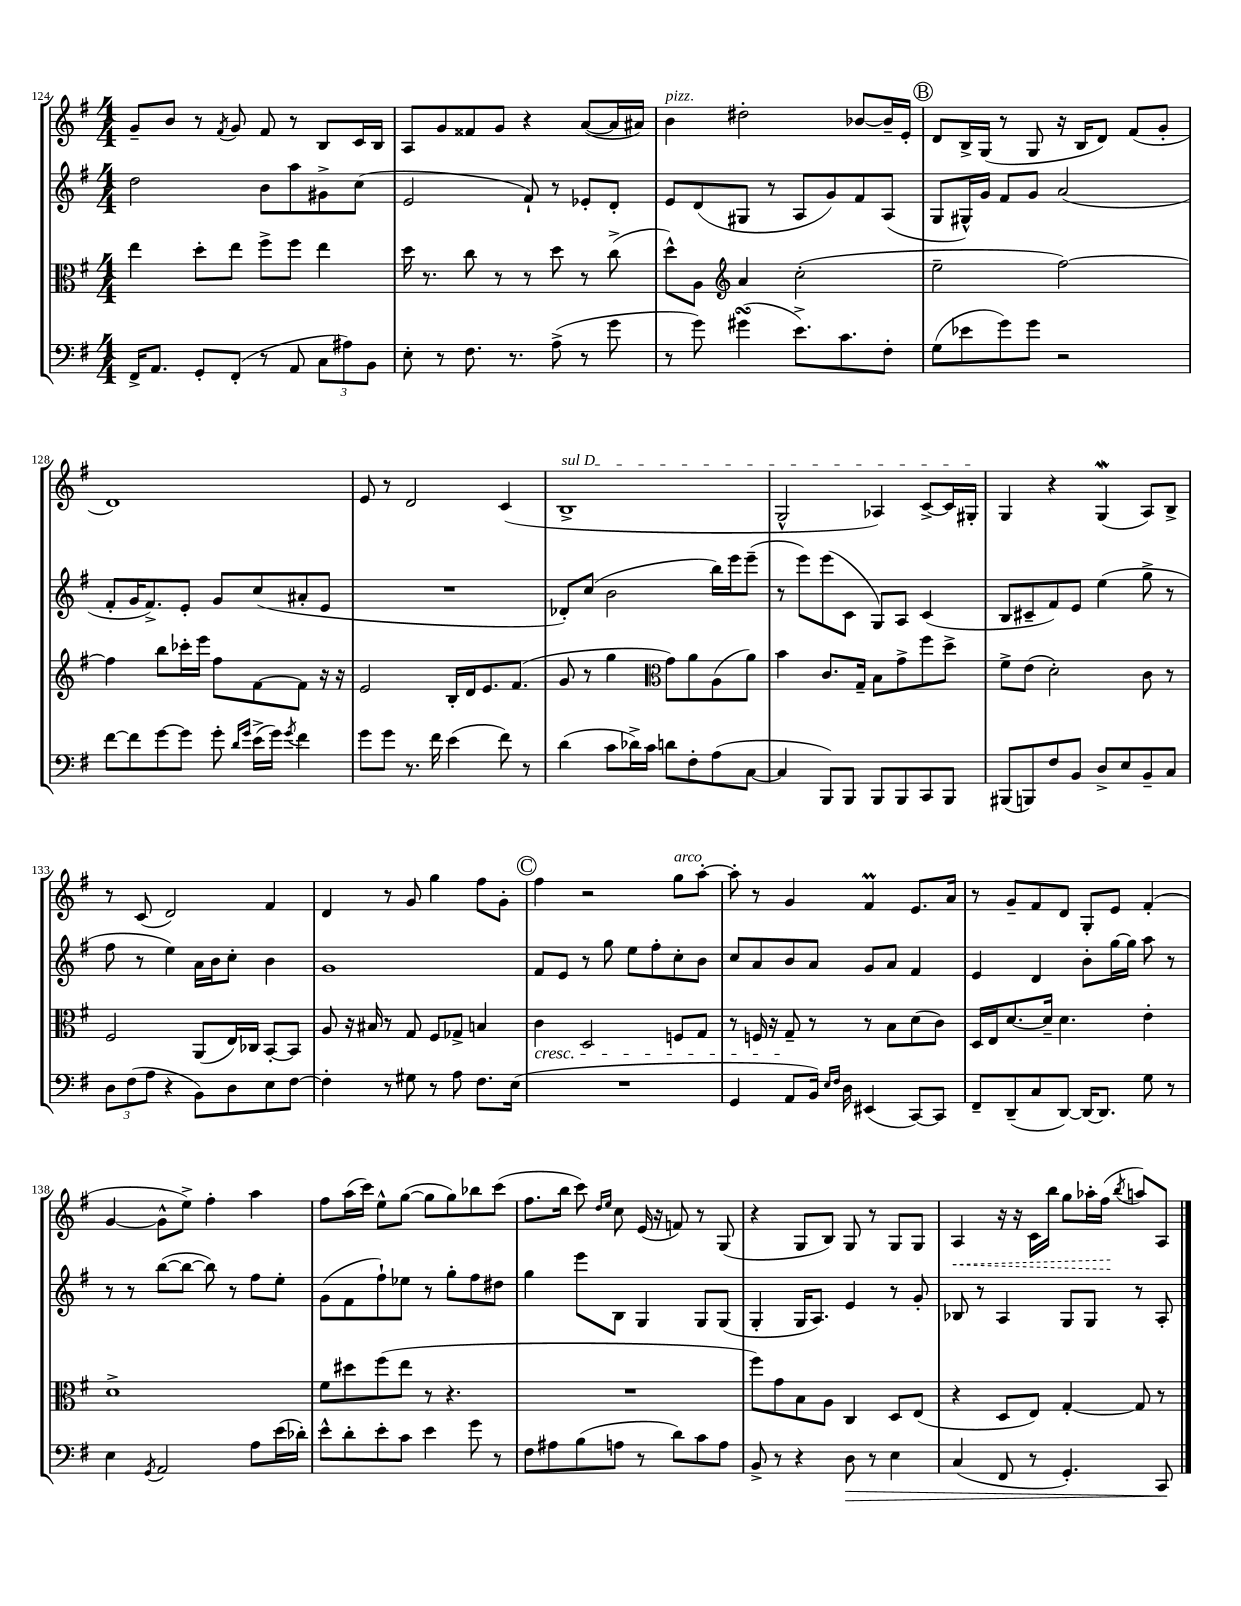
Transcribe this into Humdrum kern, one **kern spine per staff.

**kern	**dynam	**kern	**kern	**kern	**dynam
*part4	*part4	*part3	*part2	*part1	*part1
*staff4	*staff4	*staff3	*staff2	*staff1	*staff1
*clefF4	*	*clefC3	*clefG2	*clefG2	*
*k[f#]	*	*k[f#]	*k[f#]	*k[f#]	*
*M4/4	*	*M4/4	*M4/4	*M4/4	*
=124	=124	=124	=124	=124	=124
16FF#^/KL	.	4ee\	2dd\	8g~/L	.
8.AA/J	.	.	.	.	.
.	.	.	.	8b/J	.
8GG'/L	.	8dd'\L	.	8r	.
.	.	.	.	8qf#/	.
(8FF#'/J	.	8ee\J	.	8g/	.
8r	.	8ff#^\L	8b\L	8f#/	.
8AA/	.	8ff#\J	8aa\	8r	.
12C\L	.	4ee\	8g#X^\	8B/L	.
12A#X\)	.	.	.	.	.
.	.	.	(8cc\J	16c/L	.
12BB\J	.	.	.	.	.
.	.	.	.	16B/JJ	.
=125	=125	=125	=125	=125	=125
8E'\	.	16dd\	2e/	8A/L	.
.	.	8.r	.	.	.
8r	.	.	.	8g/	.
8.F#\	.	8cc\	.	8f##X/	.
.	.	8r	.	8g/J	.
8.r	.	.	.	.	.
.	.	8r	8f#`/)	4r	.
(8A^\	.	8dd\	8r	.	.
8r	.	8r	8e-X'/L	([8a/L	.
8g\	.	(8cc^\	8d'/J	16a/L]	.
.	.	.	.	16a#X/JJ)	.
=126	=126	=126	=126	=126	=126
!	!	!	!	!LO:TX:a:i:t=pizz.	!
8r	.	8dd^^\L)	8e/L	4b\	.
8g\)	.	8A\J	(8d/	.	.
*	*	*clefG2	*	*	*
(4g#XsSsS\	.	4a/	8G#X/J	2dd#X'\	.
.	.	.	8r	.	.
8.e^\L)	.	(2cc'\	8A/L	.	.
.	.	.	8g/)	.	.
8.c\	.	.	.	.	.
.	.	.	8f#/	[8b-X/L	.
8F#'\J	.	.	(8A/J	16b-~/L]	.
.	.	.	.	16e'/JJ	.
!!LO:REH:place=s1:t=B
=127	=127	=127	=127	=127	=127
(8G\L	.	2ee~\	8G/L	8d/L	.
8e-X\	.	.	16G#X^^/L)	16B^/L	.
.	.	.	16g/JJ	(16G/JJ	.
8g\)	.	.	8f#/L	8r	.
8g\J	.	.	8g/J	8G/	.
2r	.	[2ff#\)	(2a/	16r	.
.	.	.	.	16B/KL	.
.	.	.	.	8d/J)	.
.	.	.	.	(8f#/L	.
.	.	.	.	8g'/J	.
!!LO:LB:g=z
=128	=128	=128	=128	=128	=128
[8f#\L	.	4ff#\]	8f#'/L	1d)	.
8f#\]	.	.	16g/K	.	.
.	.	.	8.f#^/)	.	.
[8g\	.	8bb\L	.	.	.
8g\J]	.	16ccc-X'\L	8e'/J	.	.
.	.	16eee\JJ	.	.	.
8g'\	.	8ff#\L	8g/L	.	.
16qqd/LL	.	.	.	.	.
16qqg/JJ	.	.	.	.	.
(16e^\LL	.	[8f#\	(8cc/	.	.
16g\JJ)	.	.	.	.	.
8qg/	.	.	.	.	.
4f#\	.	8f#\J]	8a#X'/	.	.
.	.	16r	8e/J	.	.
.	.	16r	.	.	.
=129	=129	=129	=129	=129	=129
8g\L	.	2e/	1r	8e/	.
8g\J	.	.	.	8r	.
8.r	.	.	.	2d/	.
16f#\	.	.	.	.	.
(4e\	.	16B'/LL	.	.	.
.	.	16d/J	.	.	.
.	.	8.e/	.	.	.
8f#\)	.	.	.	(4c/	.
.	.	(8.f#/J	.	.	.
8r	.	.	.	.	.
=130	=130	=130	=130	=130	=130
!	!	!	!	!LO:TX:a:i:t=sul D	!
(4d\	.	8g/	8d-X'/L)	1B^	.
.	.	8r	(8cc/J	.	.
8c\L	.	4gg\	2b\	.	.
16d-X^\L)	.	.	.	.	.
16c\JJ	.	.	.	.	.
*	*	*clefC3	*	*	*
8dn\L	.	8g\L)	.	.	.
8F#'\	.	8a\	.	.	.
(8A\	.	(8A\	16bb\LL)	.	.
.	.	.	16eee\J	.	.
[8C\J	.	8a\J)	(8eee~\J	.	.
=131	=131	=131	=131	=131	=131
4C/]	.	4b\	8r	2G^^/	.
.	.	.	8eee\L)	.	.
8BBB/L)	.	8.c/L	(8eee\	.	.
8BBB/J	.	.	8c\J	.	.
.	.	16G~/Jk	.	.	.
8BBB/L	.	8B\L	8G/L)	4A-X/)	.
8BBB/	.	8g^\	8A/J	.	.
8CC/	.	8ff#\	(4c/	[8c^/L	.
8BBB/J	.	8dd^\J	.	16c/L]	.
.	.	.	.	16G#X'/JJ	.
=132	=132	=132	=132	=132	=132
(8BBB#X/L	.	8f#^\L	8B/L	4G/	.
8BBBn/)	.	(8e\J	8c#X~/	.	.
8F#/	.	2d'\)	8f#/)	4r	.
8BB/J	.	.	8e/J	.	.
8D^/L	.	.	(4ee\	(4Gw/	.
8E/	.	.	.	.	.
8BB~/	.	8c\	8gg^\	8A/L)	.
8C/J	.	8r	8r	8B^/J	.
!!LO:LB:g=z
=133	=133	=133	=133	=133	=133
12D\L	.	2F#/	8ff#\	8r	.
(12F#\	.	.	.	.	.
.	.	.	8r	(8c/	.
12A\J	.	.	.	.	.
4r	.	.	4ee\)	2d/)	.
8BB\L)	.	(8AA/L	16a\LL	.	.
.	.	.	16b\J	.	.
8D\	.	16E/L)	8cc'\J	.	.
.	.	16C-X/JJ	.	.	.
8E\	.	[8BB'/L	4b\	4f#/	.
[8F#\J	.	8BB/J]	.	.	.
=134	=134	=134	=134	=134	=134
4F#'\]	.	8A/	1g	4d/	.
.	.	16r	.	.	.
.	.	16B#X/	.	.	.
8r	.	8r	.	8r	.
8G#X\	.	8G/	.	8g/	.
8r	.	8F#/L	.	4gg\	.
8A\	.	8G-X^/J	.	.	.
8.F#\L	.	4Bn/	.	8ff#\L	.
.	.	.	.	8g'\J	.
(16E\Jk	.	.	.	.	.
!!LO:REH:place=s1:t=C
=135	=135	=135	=135	=135	=135
!	!	!LO:TX:b:i:t=cresc.	!	!	!
1r	.	4c\	8f#/L	4ff#\	.
.	.	.	8e/J	.	.
.	.	2D/	8r	2r	.
.	.	.	8gg\	.	.
.	.	.	8ee\L	.	.
.	.	.	8ff#'\	.	.
!	!	!	!	!LO:TX:a:i:t=arco	!
.	.	8Fn/L	8cc'\	8gg\L	.
.	.	8G/J	8b\J	[8aa'\J	.
=136	=136	=136	=136	=136	=136
4GG/	.	8r	8cc/L	8aa'\]	.
.	.	16Fn/	8a/	8r	.
.	.	16r	.	.	.
8AA/L	.	8G~/	8b/	4g/	.
16BB/Jk)	.	8r	8a/J	.	.
16qqE/LL	.	.	.	.	.
16qqF#/JJ	.	.	.	.	.
16D\	.	.	.	.	.
(4EE#X/	.	8r	8g/L	4f#m/	.
.	.	8B\L	8a/J	.	.
[8CC/L)	.	(8d\	4f#/	8.e/L	.
8CC/J]	.	8c\J)	.	.	.
.	.	.	.	16a/Jk	.
=137	=137	=137	=137	=137	=137
8FF#~/L	.	16D/LL	4e/	8r	.
.	.	16E/J	.	.	.
(8DD~/	.	[8.d/	.	8g~/L	.
8C/	.	.	4d/	8f#/	.
.	.	16d~/Jk]	.	.	.
[8DD/J)	.	4.d\	.	8d/J	.
16DD/KL_	.	.	8b'\L	8G'/L	.
8.DD/J]	.	.	.	.	.
.	.	.	[16gg\L	8e/J	.
.	.	.	16gg\JJ]	.	.
8G\	.	4e'\	8aa\	(4f#'/	.
8r	.	.	8r	.	.
!!LO:LB:g=z
=138	=138	=138	=138	=138	=138
4E\	.	1d^	8r	[4g/	.
.	.	.	8r	.	.
8qGG/	.	.	.	.	.
2AA/	.	.	([8bb\L	8g^^\L]	.
.	.	.	8bb\J_	8ee^\J)	.
.	.	.	8bb\])	4ff#'\	.
.	.	.	8r	.	.
8A\L	.	.	8ff#\L	4aa\	.
(16e\L	.	.	8ee'\J	.	.
16d-X'\JJ)	.	.	.	.	.
=139	=139	=139	=139	=139	=139
8e^^\L	.	8f#\L	(8g\L	8ff#\L	.
8d'\	.	8dd#X\	8f#\	(16aa\L	.
.	.	.	.	16ccc\JJ)	.
8e'\	.	(8ff#\	8ff#`\)	8ee^^\L	.
8c\J	.	8ee\J	8ee-X\J	([8gg\J	.
4e\	.	8r	8r	8gg\L]	.
.	.	4.r	8gg'\L	8gg\)	.
8g\	.	.	8ff#\	8bb-X\	.
8r	.	.	8dd#X\J	(8ccc\J	.
=140	=140	=140	=140	=140	=140
8F#\L	.	1r	4gg\	8.ff#\L	.
8A#X\	.	.	.	.	.
.	.	.	.	16bb\Jk	.
(8B\	.	.	8eee\L	8ccc\)	.
.	.	.	.	16qqdd/LL	.
.	.	.	.	16qqee/JJ	.
8An\J	.	.	8B\J	8cc\	.
8r	.	.	4G/	(16e/	.
.	.	.	.	16r	.
8d\L)	.	.	.	8fn/)	.
8c\	.	.	8G/L	8r	.
8A\J	.	.	(8G/J	(8G/	.
=141	=141	=141	=141	=141	=141
8BB^/	.	8ff#\L)	4G'/	4r	.
8r	.	8g\	.	.	.
4r	.	8B\	16G/KL	8G/L	.
.	.	.	8.A/J)	.	.
.	.	8A\J	.	8B/J)	.
!	!LO:HP:b	!	!	!	!
8D\	>	4C/	4e/	8G/	.
8r	.	.	.	8r	.
4E\	.	8D/L	8r	8G/L	.
.	.	(8E/J	8g'/	8G/J	.
=142	=142	=142	=142	=142	=142
!	!	!	!	!	!LO:HP:b
(4C/	.	4r	8B-X/	4A/	<
.	.	.	8r	.	.
8FF#/	.	8D/L	4A/	16r	.
.	.	.	.	16r	.
8r	.	8E/J)	.	16c\LL	.
.	.	.	.	16bb\JJ	.
4.GG'/)	.	[4G'/	8G/L	8gg\L	.
.	.	.	8G/J	16aa-X'\L	.
.	.	.	.	(16ff#\JJ	.
.	.	.	.	8qbb/	.
.	.	8G/]	8r	8aan/L)	[
8CC/	.	8r	8A'/	8A/J	.
.	]	.	.	.	.
==	==	==	==	==	==
*-	*-	*-	*-	*-	*-
